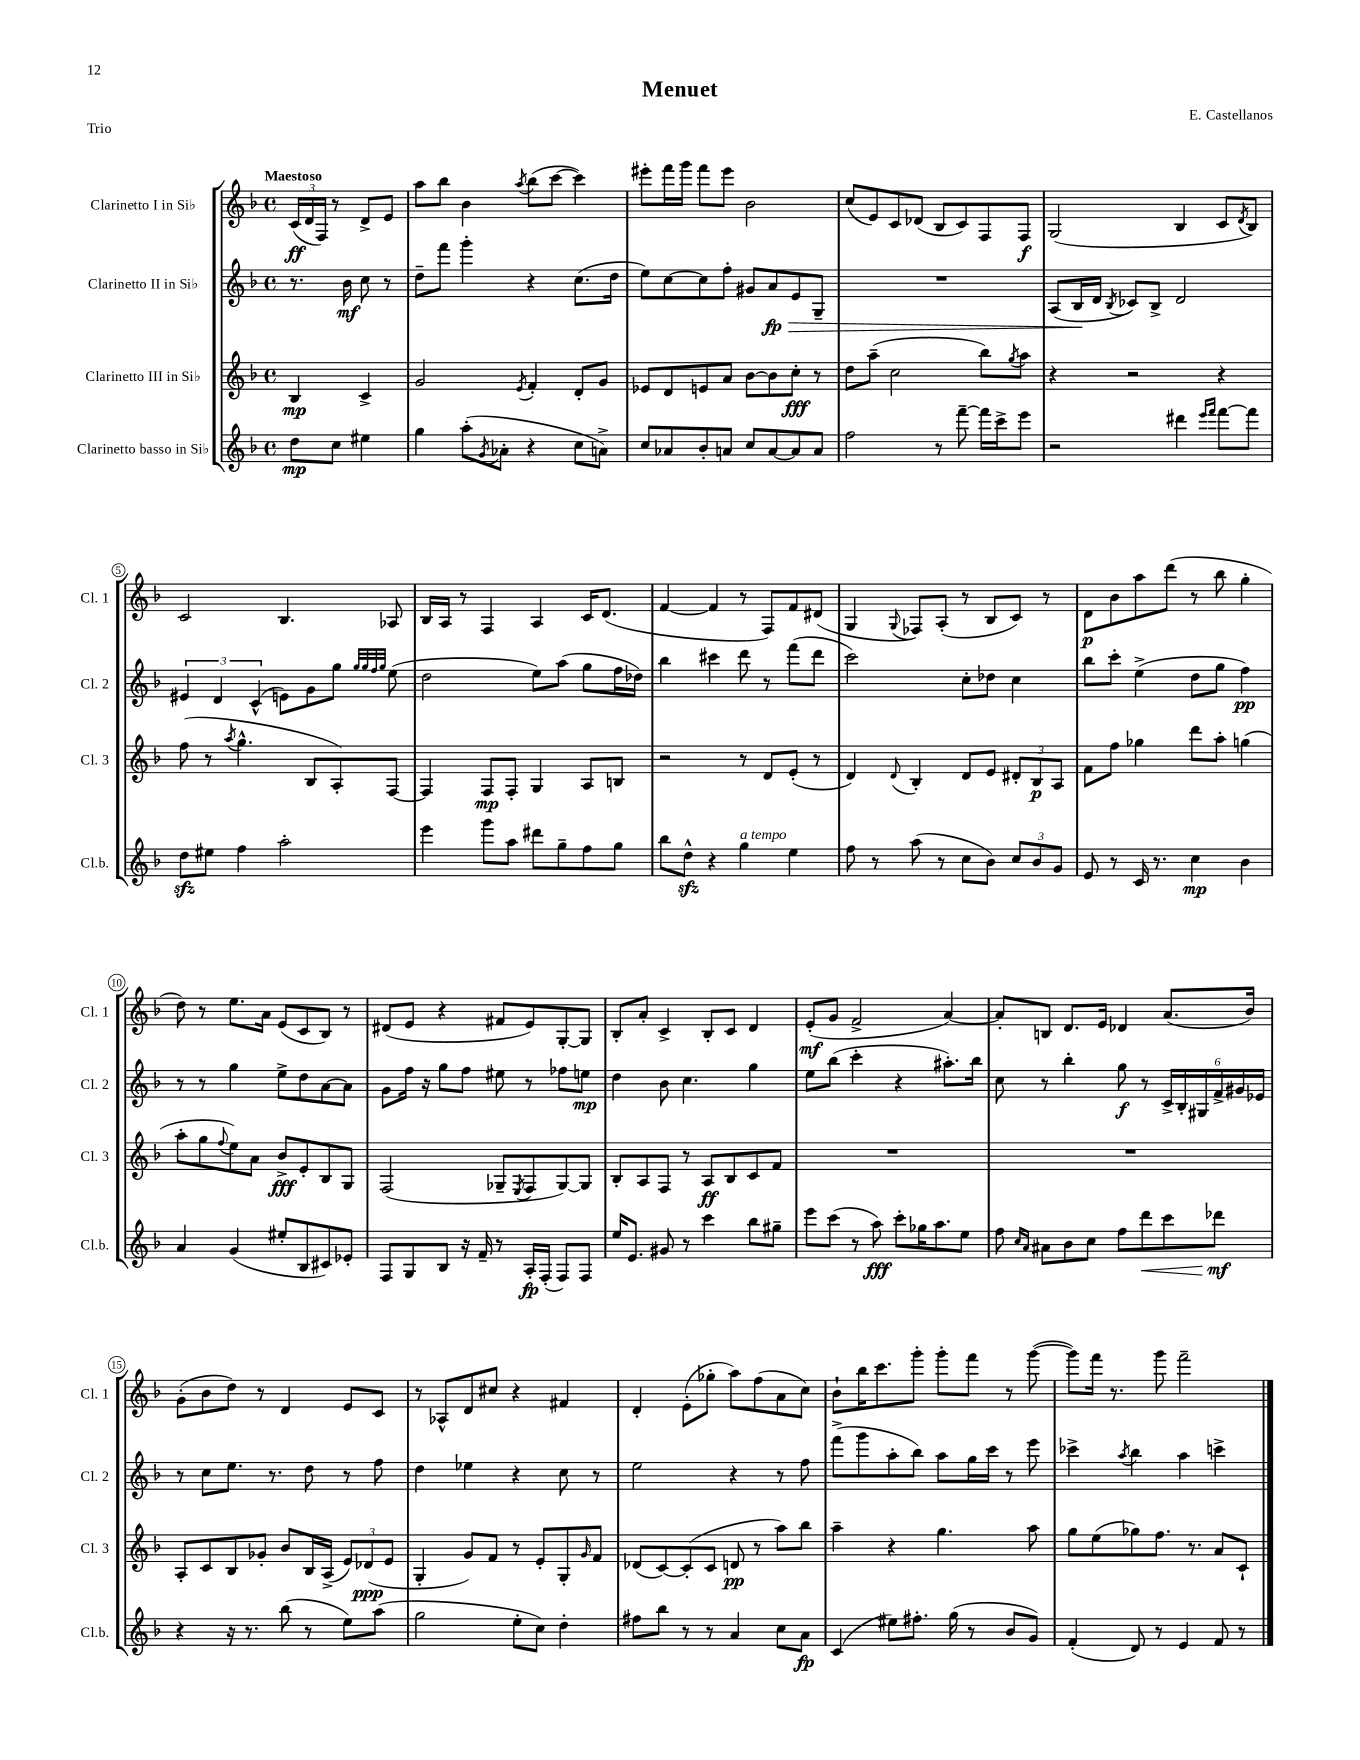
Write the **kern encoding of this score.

**kern	**kern	**kern	**kern
*staff4	*staff3	*staff2	*staff1
*clefG2	*clefG2	*clefG2	*clefG2
*k[b-]	*k[b-]	*k[b-]	*k[b-]
*M4/4	*M4/4	*M4/4	*M4/4
*met(c)	*met(c)	*met(c)	*met(c)
8dd\L	4B-/	8.r	(24c/LL
.	.	.	24d/
.	.	.	24F/JJ)
8cc\J	.	.	8r
.	.	16b-\	.
4ee#\	4c^/	8cc\	8d^/L
.	.	8r	8e/J
=	=	=	=
4gg\	2g/	8dd~\L	8aa\L
.	.	8fff\J	8bb-\J
(8aa'\L	.	4ggg'\	4b-\
8qg/	.	.	.
8a-'\J	.	.	.
.	8qe/	.	8qaa/
4r	4f'/	4r	(8bb-\L
.	.	.	[8ccc\J
8cc\L	8d'/L	(8.cc\L	4ccc\])
8a^\J)	8g/J	.	.
.	.	16dd\Jk	.
=	=	=	=
8cc/L	8e-/L	8ee\L)	8eee#'\L
8a-/	8d/	[8cc\	16fff\L
.	.	.	16ggg\JJ
8b-'/	8e/	8cc\]	8fff\L
8a/J	8a/J	8ff'\J	8eee#\J
8cc/L	[8b-\L	8g#/L	2b-\
[8a/	8b-\]	8a/	.
8a/]	8cc'\J	8e/	.
8a/J	8r	8G~/J	.
=	=	=	=
2ff\	8dd\L	1r	(8cc/L
.	(8aa~\J	.	8e/)
.	2cc\	.	8c/
.	.	.	(8d-/J
8r	.	.	8B-/L
[8fff~\	.	.	8c/)
16fff\]LL	8bb-\L)	.	8F/
16ccc^\J	.	.	.
.	8qgg/	.	.
8eee\J	8aa\J	.	8F/J
=	=	=	=
2r	4r	(8A/L	(2G/
.	.	16B-/L	.
.	.	16d/JJ	.
.	.	8qB-/	.
.	2r	8c-/L)	.
.	.	8B-^/J	.
4ddd#\	.	2d/	4B-/
16qqeee/LL	.	.	.
16qqfff/JJ	.	.	.
[8fff\L	4r	.	8c/L
.	.	.	8qd/
8fff\]J	.	.	8B-/J)
=	=	=	=
8dd\L	(8ff\	6e#/	2c/
8ee#\J	8r	.	.
.	.	6d/	.
.	8qaa/	.	.
4ff\	4.gg^^\	.	.
.	.	(6c^^/	.
2aa'\	.	8e\L)	4.B-/
.	8B-/L	8g\	.
.	8A'/)	8gg\J	.
.	.	32qqgg/LLL	.
.	.	32qqgg/	.
.	.	32qqff/	.
.	.	32qqgg/JJJ	.
.	[8F/J	(8ee\	8A-/
=	=	=	=
4eee\	4F/]	2dd\	16B-/LL
.	.	.	16A/JJ
.	.	.	8r
8ggg\L	8F/L	.	4F/
8aa\J	8F'/J	.	.
8ddd#\L	4G/	8ee\L)	4A/
8gg~\	.	(8aa\J	.
8ff\	8A/L	8gg\L	16c/LK
.	.	.	(8.d/J
8gg\J	8B/J	16ff\L	.
.	.	16dd-\JJ)	.
=	=	=	=
8bb-\L	2r	4bb-\	[4f/
8dd^^\J	.	.	.
4r	.	4ccc#\	4f/]
4gg\	8r	8ddd\	8r
.	8d/L	8r	8F/L)
4ee\	(8e'/J	(8fff\L	8f/
.	8r	8ddd\J	(8d#/J
=	=	=	=
8ff\	4d/)	2ccc\)	4G/
8r	.	.	.
.	8qqd/	.	8qqG/
(8aa\	4B-'/	.	8F-/L)
8r	.	.	(8A'/J
8cc\L	8d/L	8cc'\L	8r
8b-\J)	8e/J	8dd-\J	8B-/L
12cc/L	12d#'/L	4cc\	8c/J)
12b-/	12B-/	.	.
.	.	.	8r
12g/J	12A/J	.	.
=	=	=	=
8e/	8f\L	8bb-\L	8d\L
8r	8ff\J	8ccc'\J	8b-\
16c/	4gg-\	(4ee^\	8aa\
8.r	.	.	.
.	.	.	(8ddd\J
4cc\	8ddd\L	8dd\L	8r
.	8aa'\J	8gg\J	8bb-\
4b-\	(4gg\	4ff\)	4gg'\
=	=	=	=
4a/	8aa'\L	8r	8dd\)
.	8gg\	8r	8r
.	8qqff/	.	.
(4g/	8ee\)	4gg\	8.ee\L
.	8a\J	.	.
.	.	.	16a\Jk
8ee#'/L	8b-^/L	8ee^\L	(8e/L
8B-/	8e'/	8dd\	8c/
8c#/)	8B-/	[8a\	8B-/J)
8e-'/J	8G/J	8a\]J	8r
=	=	=	=
8F/L	(2F/	8g\L	(8d#/L
8G/	.	16ff\Jk	8e/J
.	.	16r	.
8B-/J	.	8gg\L	4r
16r	.	8ff\J	.
16f~/	.	.	.
8r	8G-~/L	8ee#\	8f#/L
.	8qE/	.	.
16A'/LL	8F/	8r	8e/)
(16F'/JJ	.	.	.
8F/L)	[8G-/)	8ff-\L	[8G'/
8F/J	8G-/]J	8ee\J	8G/]J
=	=	=	=
16ee/LK	8B-'/L	4dd\	8B-'/L
8.e/J	.	.	.
.	8A/	.	8a'/J
8g#/	8F/J	8b-\	4c^/
8r	8r	4.cc\	.
4ccc\	8A/L	.	8B-'/L
.	8B-/	.	8c/J
8bb-\L	8c/	4gg\	4d/
8gg#~\J	8f/J	.	.
=	=	=	=
8eee\L	1r	8ee\L	(8e'/L
(8ccc\J	.	(8bb-\J	8g/J
8r	.	4ccc'\	2f^/
8aa\)	.	.	.
8ccc'\L	.	4r	.
16gg-\K	.	.	.
8.aa\	.	.	.
.	.	8.aa#'\L)	[4a/)
8ee\J	.	.	.
.	.	16bb-\Jk	.
=	=	=	=
8ff\	1r	8cc\	8a'/]L
16qqcc/LL	.	.	.
16qqa/JJ	.	.	.
8a#\L	.	8r	8B/J
8b-\	.	4bb-'\	8.d/L
8cc\J	.	.	.
.	.	.	16e/Jk
8ff\L	.	8gg\	4d-/
8ddd\	.	8r	.
8ccc\	.	24c^/LL	(8.a/L
.	.	24B-'/	.
.	.	24G#/	.
8ddd-\J	.	24f^/	.
.	.	24g#/	.
.	.	.	16b-/Jk)
.	.	24e-/JJ	.
=	=	=	=
4r	8A'/L	8r	(8g'\L
.	8c/	8cc\L	8b-\
16r	8B-/	8.ee\J	8dd\J)
8.r	.	.	.
.	8g-'/J	.	8r
.	.	8.r	.
(8bb-\	8b-/L	.	4d/
8r	16B-/L	8dd\	.
.	(16A^/JJ	.	.
8ee\L)	12e/L)	8r	8e/L
.	(12d-/	.	.
(8aa\J	.	8ff\	8c/J
.	12e/J	.	.
=	=	=	=
2gg\	4G'/	4dd\	8r
.	.	.	8A-^^/L
.	8g/L)	4ee-\	8d/
.	8f/J	.	8cc#/J
8ee'\L	8r	4r	4r
8cc\J)	8e'/L	.	.
4dd'\	8G'/	8cc\	4f#/
.	16qqg/	.	.
.	8f/J	8r	.
=	=	=	=
8ff#\L	(8d-/L	2ee\	4d'/
8bb-\J	[8c/)	.	.
8r	(8c'/]	.	(8e'\L
8r	8c/J	.	8gg-'\J
4a/	8d/	4r	8aa\L)
.	8r	.	(8ff\
8cc\L	8aa\L)	8r	8a\
8a\J	8bb-\J	8ff\	8cc\J)
=	=	=	=
(4c/	4aa~\	(8fff^\L	8b-`\L
.	.	8ggg\	16bb-\K
.	.	.	8.ccc\
8ee#\L)	4r	8aa'\	.
8.ff#'\J	.	8bb-\J)	8ggg'\J
.	4.gg\	8aa\L	8ggg'\L
(16gg\	.	.	.
8r	.	16gg\L	8fff\J
.	.	16ccc\JJ	.
8b-/L	.	8r	8r
8g/J)	8aa\	8eee\	([8ggg\
=	=	=	=
(4f'/	8gg\L	4ccc-^\	8ggg\]L)
.	(8ee\	.	16fff\Jk
.	.	.	8.r
.	.	8qaa/	.
8d/)	8gg-\)	4bb-\	.
8r	8.ff\J	.	8ggg\
4e/	.	4aa\	2fff~\
.	8.r	.	.
8f/	8a/L	4ccc^\	.
8r	8c`/J	.	.
==	==	==	==
*-	*-	*-	*-
